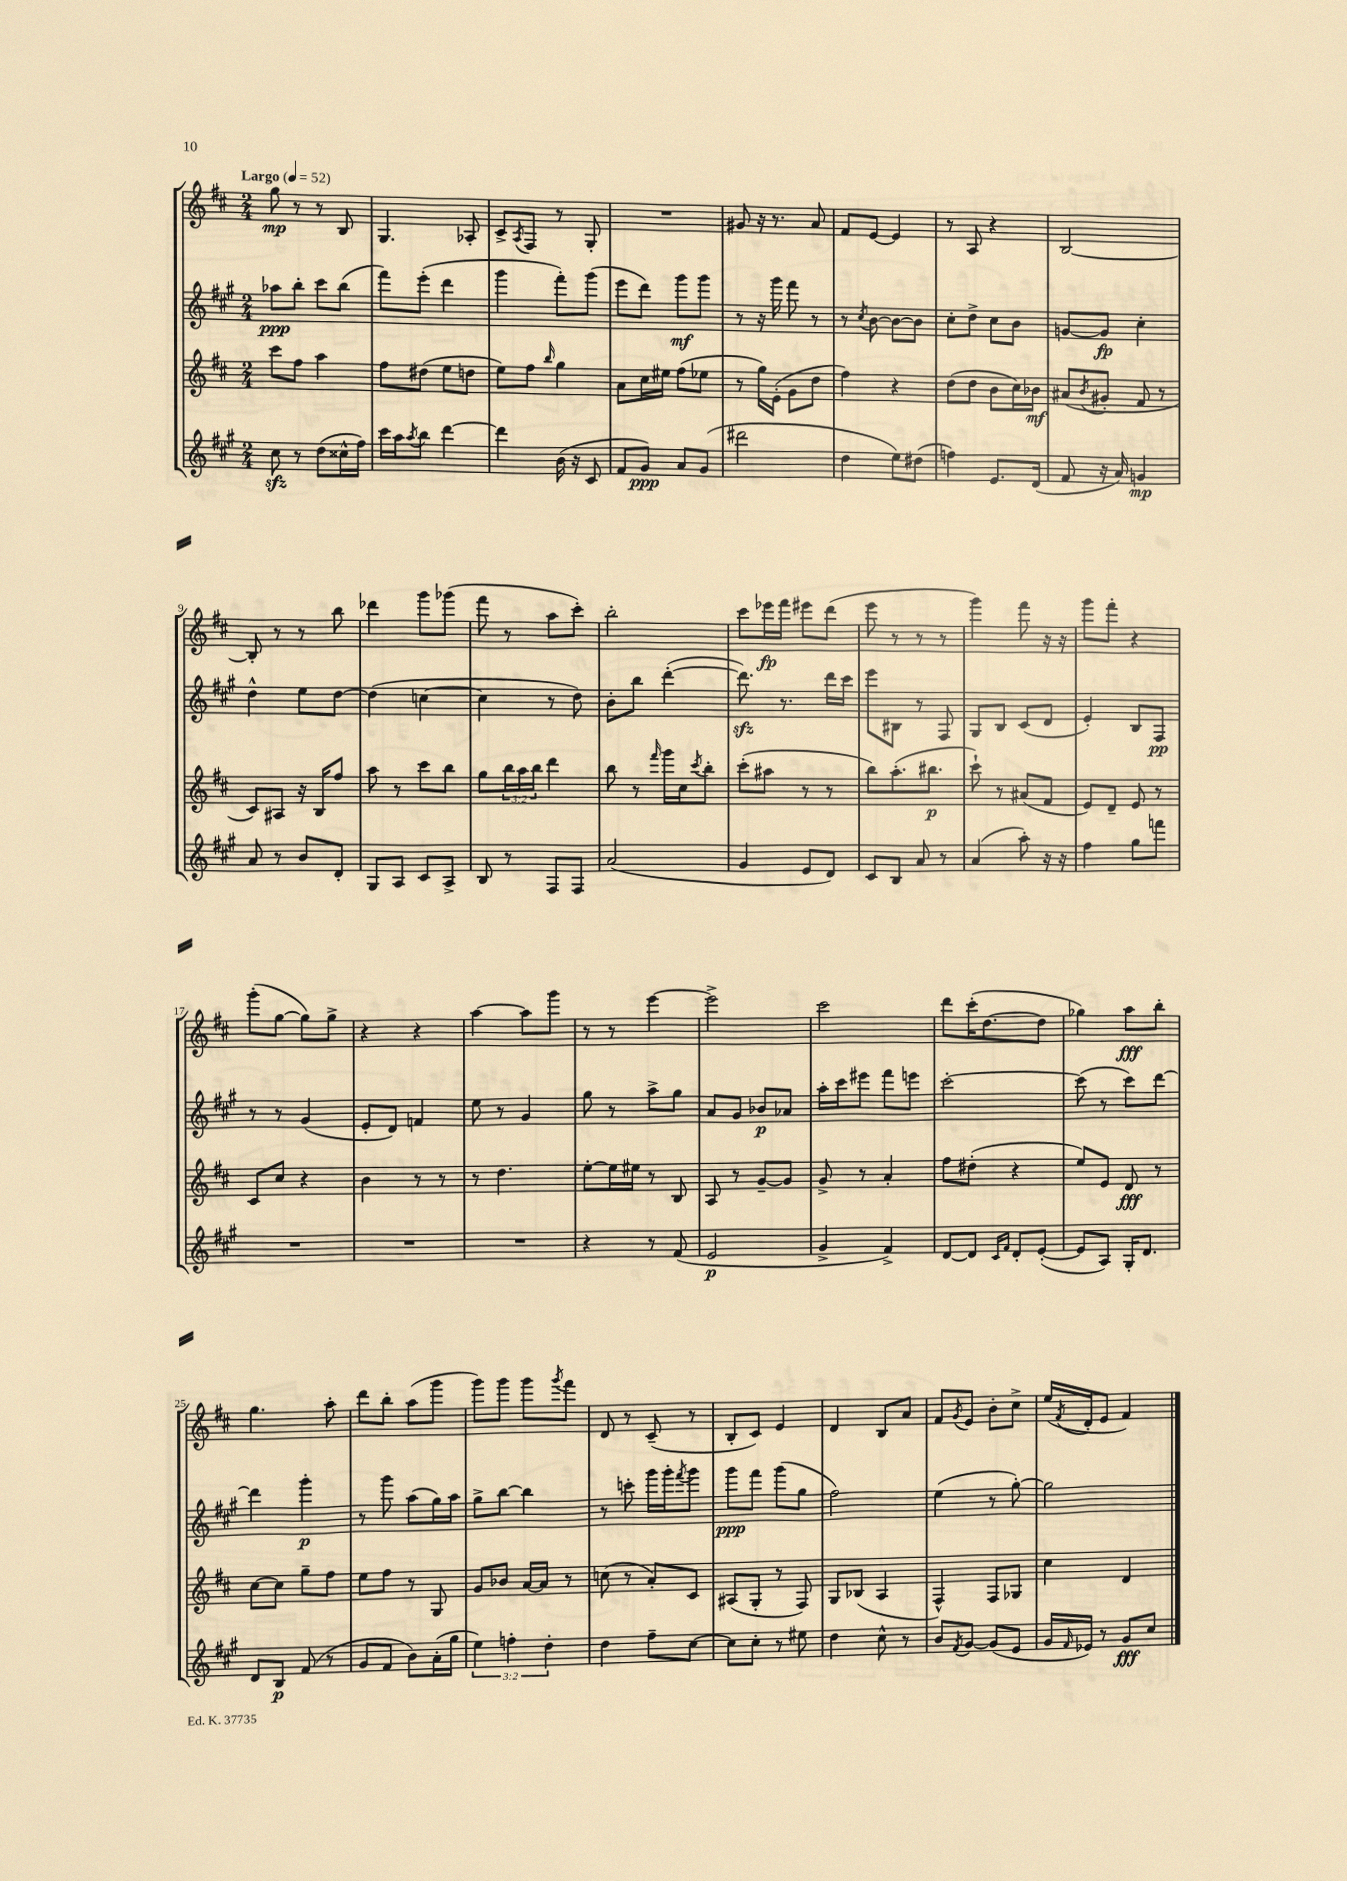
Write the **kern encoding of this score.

**kern	**kern	**kern	**kern
*staff4	*staff3	*staff2	*staff1
*clefG2	*clefG2	*clefG2	*clefG2
*k[f#c#g#]	*k[f#c#]	*k[f#c#g#]	*k[f#c#]
*M2/4	*M2/4	*M2/4	*M2/4
*MM52	*MM52	*MM52	*MM52
8cc#	8ccc#	8aa-	8gg
8r	8ff#	8bb'	8r
(8dd	4aa	8ccc#	8r
16cc##^^	.	(8bb	8B
16ff#)	.	.	.
=	=	=	=
16ccc#	8ff#	8fff#)	4.G
16aa	.	.	.
8qaa	.	.	.
8bb	(8dd#	(8eee'	.
[4ddd	8ee	4ddd	.
.	8dd	.	8A-'
=	=	=	=
4ddd]	8ee)	4ggg#	8c#^
.	.	.	8qA
.	8ff#	.	8F#
.	16qqbb	.	.
(16b	4gg	8fff#')	8r
16r	.	.	.
8c#	.	(8ggg#	8G'
=	=	=	=
8f#	8a	8eee	2r
8g#)	16cc#	8ddd)	.
.	16ee#	.	.
8a	(8ff#	8ggg#	.
(8g#	8ee-	8ggg#	.
=	=	=	=
2ddd#	8r	8r	8g#
.	16gg)	16r	16r
.	(16e'	16ggg#	8.r
.	8g	8fff#	.
.	8dd	8r	8a
=	=	=	=
4dd	4ff#)	8r	8f#
.	.	8qcc#	.
.	.	[8b	[8e
8ee)	4r	8b_	4e]
(8dd#	.	8b]	.
=	=	=	=
4ff)	(8dd	8cc#'	8r
.	8dd	8dd^	8A
8.e	8b	8cc#	4r
.	16cc#)	8b	.
(16d	16b-	.	.
=	=	=	=
8f#	(8a#	[8g	[2B
.	8qb	.	.
16r	8g#'	8g]	.
16a)	.	.	.
4g	8f#	4cc#'	.
.	8r	.	.
=	=	=	=
8a	8c#)	4dd^^	8B']
8r	8A#	.	8r
8b	16r	8ee	8r
.	16B	.	.
8d'	8ff#	[8dd	8bb
=	=	=	=
8G#	8aa	(4dd]	4ddd-
8A	8r	.	.
8c#	8ccc#	[4cc	8ggg
8A^	8bb	.	(8ggg-
=	=	=	=
8B	8gg	4cc]	8fff#
8r	24bb	.	8r
.	24aa	.	.
.	24bb	.	.
8F#	4ddd	8r	8aa
8F#	.	8dd)	8ccc#')
=	=	=	=
(2a	8bb	8b'	2bb'
.	8r	8bb	.
.	16qqfff#	.	.
.	16ggg	([4ddd'	.
.	16cc#	.	.
.	8qccc#	.	.
.	8bb'	.	.
=	=	=	=
4g#	(8ccc#'	8.ddd])	8ccc#
.	8aa#	.	16eee-
.	.	8.r	16fff#
8e	8r	.	8eee#
8d)	8r	16ddd	(8ddd
.	.	16ccc#	.
=	=	=	=
8c#	8bb)	8eee	8eee
8B	(8.aa'	8B#	8r
8a	.	8r	8r
.	8.bb#	.	.
8r	.	8F#	8r
=	=	=	=
(4a	8ccc#`)	8G#	4ggg)
.	8r	8B	.
8aa')	(8a#	(8c#	8fff#
16r	8f#	8d	16r
16r	.	.	16r
=	=	=	=
4ff#	8e)	4e')	8ggg
.	8d~	.	8fff#'
8gg#	8e	8B	4r
8fff	8r	8F#	.
=	=	=	=
2r	8c#	8r	(8ggg'
.	8cc#	8r	[8gg
.	4r	(4g#	8gg])
.	.	.	8gg^
=	=	=	=
2r	4b	8e'	4r
.	.	8d)	.
.	8r	4f	4r
.	8r	.	.
=	=	=	=
2r	8r	8ee	[4aa
.	4.dd	8r	.
.	.	4g#	8aa]
.	.	.	8ggg
=	=	=	=
4r	[8ee'	8gg#	8r
.	16ee]	8r	8r
.	16ee#	.	.
8r	8r	8aa^	[4eee
(8f#	8B	8gg#	.
=	=	=	=
2e	8A	8a	2eee^]
.	8r	8g#	.
.	[8g~	8b-	.
.	8g]	8a-	.
=	=	=	=
4g#^	8g^	16aa'	2ccc#
.	.	16ccc#	.
.	8r	8eee#	.
4f#^)	4a'	8fff#	.
.	.	8eee	.
=	=	=	=
[8d	8ff#	[2ccc#'	8ddd
8d]	(8dd#'	.	(16ccc#'
.	.	.	[8.dd
16qqc#	.	.	.
16qqf#	.	.	.
8d'	4r	.	.
([8e'	.	.	8dd]
=	=	=	=
8e]	8ee)	(8ccc#]	4gg-)
8A)	8e	8r	.
16G#'	8d	8ccc#)	8aa
8.d	.	.	.
.	8r	[8ddd	8bb'
=	=	=	=
8d	[8cc#	4ddd]	4.gg
8B	8cc#]	.	.
(8f#	8gg~	4ggg#'	.
8r	8ff#	.	8aa'
=	=	=	=
8g#	8ee	8r	8ddd
8f#	8ff#	8ggg#	8bb'
8b)	8r	(8aa	(8aa
(16a'	8G	16gg#)	8ggg
16gg#	.	16aa	.
=	=	=	=
6ee)	8g	8gg#^	8ggg)
.	8b-	[8bb	8ggg
6ff'	.	.	.
.	[16a	4bb]	8ggg
.	16a]	.	.
6dd'	.	.	.
.	.	.	8qggg
.	8r	.	8fff#
=	=	=	=
4dd	(8cc	8r	8d
.	8r	8ccc'	8r
8ff#~	8a')	16ggg#	(8c#~
.	.	16ggg#'	.
.	.	8qfff#	.
[8cc#	8c#	8ggg#	8r
=	=	=	=
8cc#]	(8A#	8ggg#	8B'
8cc#'	8G'	8fff#	8c#)
8r	8r	(8ggg#	4e
8ee#	8F#)	8gg#	.
=	=	=	=
4dd	8G	2ff#)	4d
.	(8B-	.	.
8cc#^^	4A	.	8B
8r	.	.	8a
=	=	=	=
8b	4F#^^)	(4ee	8f#
8qf#	.	.	8qg
[8g#	.	.	8e
(8g#]	8F#	8r	8b'
8e	8G-	[8gg#')	8cc#^
=	=	=	=
16g#	4cc#	2gg#]	(16ee
16qqf#	.	.	8qf#
16e-)	.	.	16d'
8r	.	.	8e
8g#	4d	.	4f#)
8cc#	.	.	.
==	==	==	==
*-	*-	*-	*-
